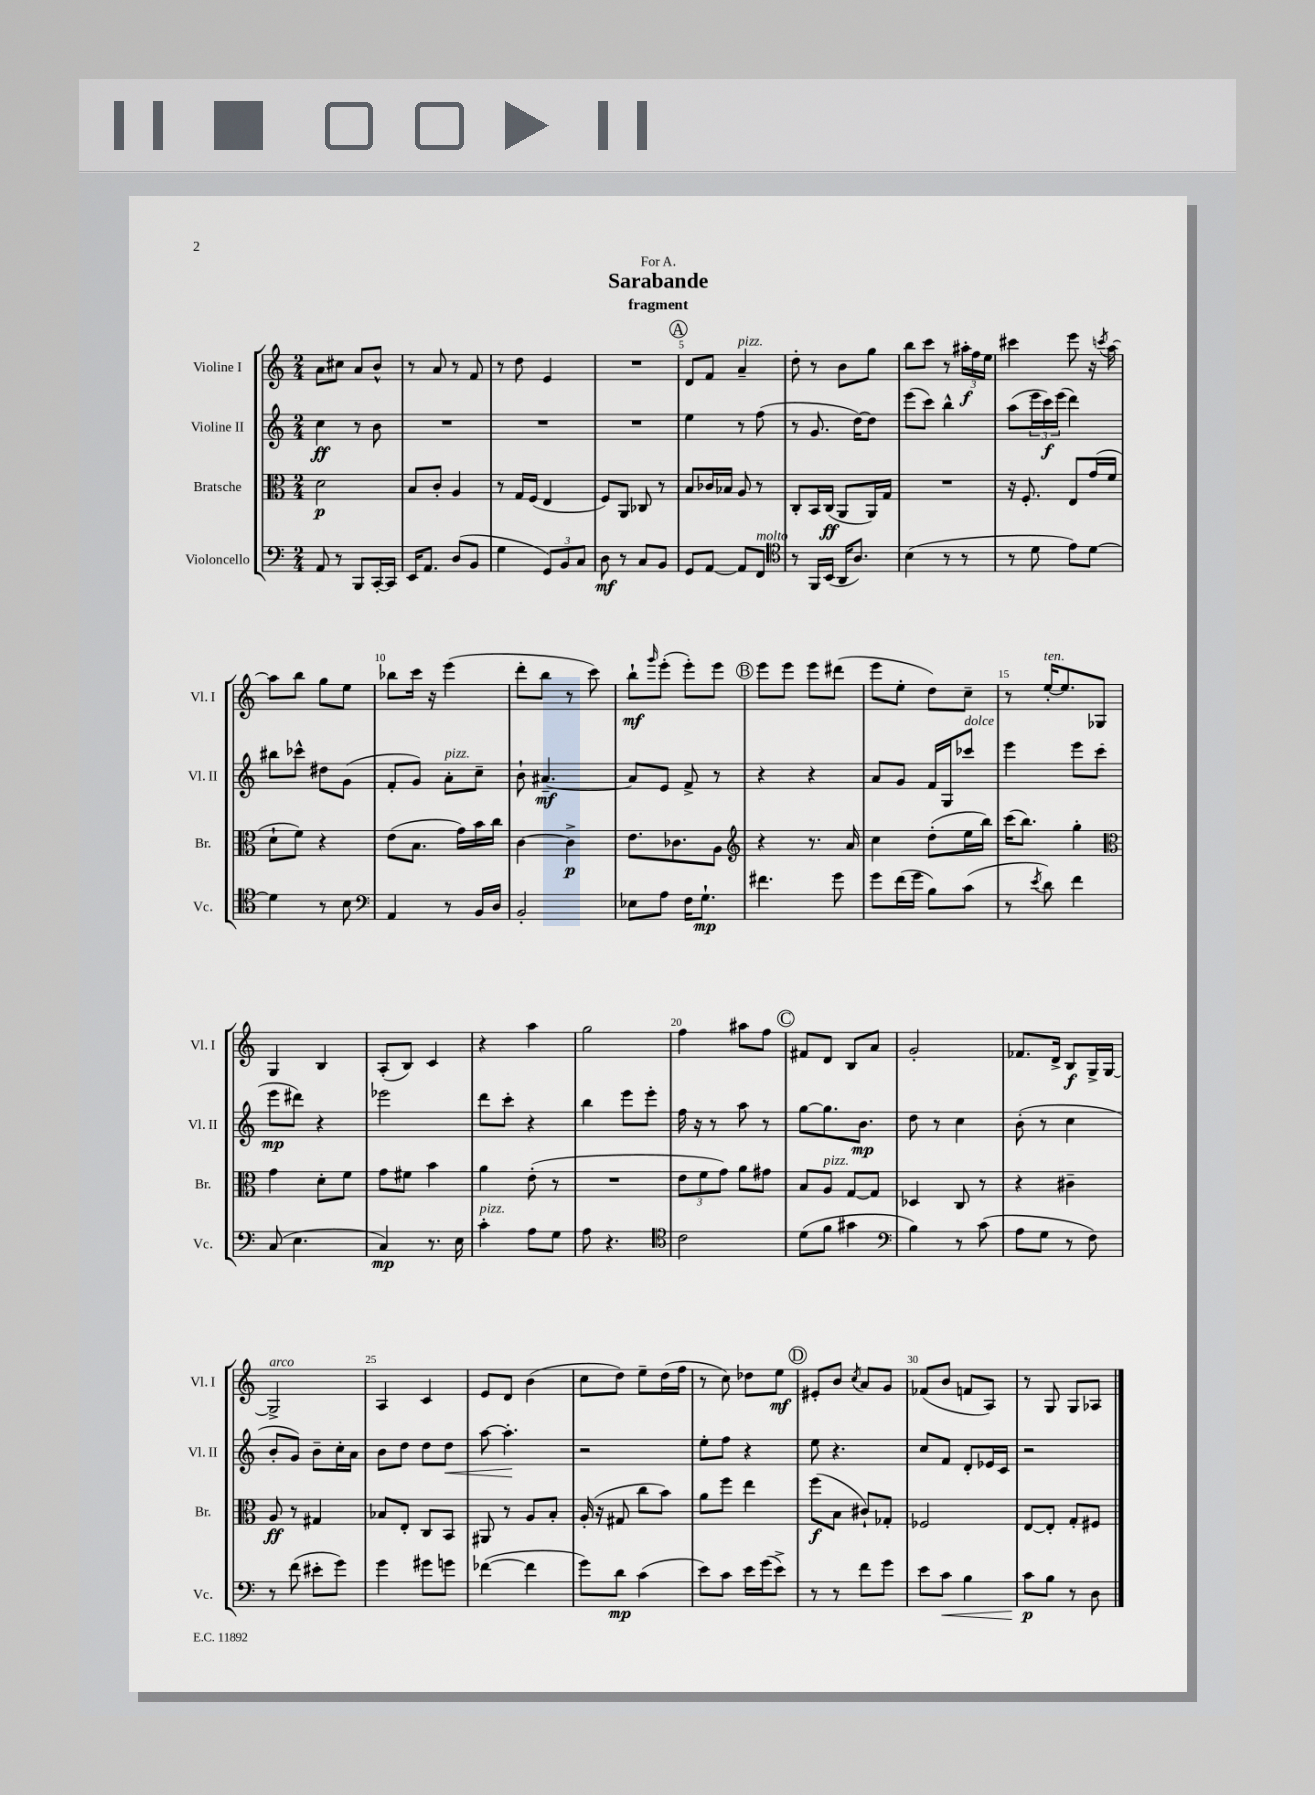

**kern	**dynam	**kern	**dynam	**kern	**dynam	**kern	**dynam
*part4	*part4	*part3	*part3	*part2	*part2	*part1	*part1
*staff4	*staff4	*staff3	*staff3	*staff2	*staff2	*staff1	*staff1
*I"Violoncello	*	*I"Bratsche	*	*I"Violine II	*	*I"Violine I	*
*I'Vc.	*	*I'Br.	*	*I'Vl. II	*	*I'Vl. I	*
*clefF4	*	*clefC3	*	*clefG2	*	*clefG2	*
*k[]	*	*k[]	*	*k[]	*	*k[]	*
*M2/4	*	*M2/4	*	*M2/4	*	*M2/4	*
=1	=1	=1	=1	=1	=1	=1	=1
8AA/	.	2d\	p	4cc\	ff	8a\L	.
8r	.	.	.	.	.	8cc#X\J	.
8BBB/L	.	.	.	8r	.	8a/L	.
[16CC'/L	.	.	.	8b\	.	8b^^/J	.
16CC/JJ]	.	.	.	.	.	.	.
=2	=2	=2	=2	=2	=2	=2	=2
16EE/KL	.	8B/L	.	2r	.	8r	.
8.AA/J	.	.	.	.	.	.	.
.	.	8c'/J	.	.	.	8a/	.
(8D/L	.	4A/	.	.	.	8r	.
8BB/J	.	.	.	.	.	8f/	.
=3	=3	=3	=3	=3	=3	=3	=3
4G\	.	8r	.	2r	.	8r	.
.	.	16G/LL	.	.	.	8dd\	.
.	.	(16F/JJ	.	.	.	.	.
12GG/L)	.	4E/	.	.	.	4e/	.
12BB/	.	.	.	.	.	.	.
12C/J	.	.	.	.	.	.	.
=4	=4	=4	=4	=4	=4	=4	=4
8D\	mf	8F/L)	.	2r	.	2r	.
8r	.	8AA/J	.	.	.	.	.
8C/L	.	8C-X/	.	.	.	.	.
8BB/J	.	8r	.	.	.	.	.
!!LO:REH:place=s1:t=A
=5	=5	=5	=5	=5	=5	=5	=5
8GG/L	.	8B/L	.	4ee\	.	8d/L	.
[8AA/J	.	16c-X/L	.	.	.	8f/J	.
.	.	16B-X/JJ	.	.	.	.	.
!	!	!	!	!	!	!LO:TX:a:i:t=pizz.	!
8AA/L]	.	8A/	.	8r	.	4a~/	.
!LO:TX:a:i:t=molto	!	!	!	!	!	!	!
8FF/J	.	8r	.	(8ff\	.	.	.
=6	=6	=6	=6	=6	=6	=6	=6
*clefC4	*	*	*	*	*	*	*
8r	.	8C'/L	.	8r	.	8dd'\	.
16FF/LL	.	16BB/L	.	8.g/	.	8r	.
(16BB/JJ	.	(16C/JJ	ff	.	.	.	.
16AA/KL	.	8AA/L	.	.	.	8b\L	.
8.A/J)	.	.	.	[16dd\KL)	.	.	.
.	.	16AA/L)	.	8dd\J]	.	8gg\J	.
.	.	16G/JJ	.	.	.	.	.
=7	=7	=7	=7	=7	=7	=7	=7
(4B\	.	2r	.	(8eee\L	.	8bb\L	.
.	.	.	.	8ccc\J)	.	8ccc\J	.
8r	.	.	.	4bb^^\	.	8r	.
8r	.	.	.	.	.	24aa#X'\LL	f
.	.	.	.	.	.	24ff\	.
.	.	.	.	.	.	24ee\JJ	.
=8	=8	=8	=8	=8	=8	=8	=8
8r	.	16r	.	(8aa\L	.	4ccc#X\	.
.	.	8.F'/	.	.	.	.	.
8d\	.	.	.	24eee\L	.	.	.
.	.	.	.	24ccc\)	f	.	.
.	.	.	.	(24eee\JJ	.	.	.
8e\L)	.	8E/L	.	4ddd\)	.	8eee\	.
[8d\J	.	(16g/L	.	.	.	16r	.
.	.	.	.	.	.	8qcccn/	.
.	.	16f/JJ	.	.	.	[16aa\	.
!!LO:LB:g=z
=9	=9	=9	=9	=9	=9	=9	=9
4d\]	.	8d`\L	.	8bb#X\L	.	8aa\L]	.
.	.	8f\J)	.	8ccc-X^^\J	.	8bb\J	.
8r	.	4r	.	8dd#X\L	.	8gg\L	.
8B\	.	.	.	(8g\J	.	8ee\J	.
=10	=10	=10	=10	=10	=10	=10	=10
*clefF4	*	*	*	*	*	*	*
4AA/	.	(8e\L	.	8f'/L	.	8bb-X\L	.
.	.	8.B\J	.	8g/J)	.	16ccc\Jk	.
.	.	.	.	.	.	16r	.
!	!	!	!	!LO:TX:a:i:t=pizz.	!	!	!
8r	.	.	.	8a'\L	.	(4eee\	.
.	.	16g\LL)	.	.	.	.	.
16BB/LL	.	16b\	.	8cc~\J	.	.	.
16D/JJ	.	16cc\JJ	.	.	.	.	.
=11	=11	=11	=11	=11	=11	=11	=11
2BB'/	.	[4c\	.	8b`\	.	8ddd'\L	.
.	.	.	.	[4.a#X~/	mf	8bb\J	.
.	.	4c^\]	p	.	.	8r	.
.	.	.	.	.	.	8ccc\)	.
=12	=12	=12	=12	=12	=12	=12	=12
8E-X\L	.	8.e\L	.	8a#/L]	.	8bb`\L	mf
.	.	.	.	.	.	16qqggg/	.
8A\J	.	.	.	8e/J	.	(8eee'\J	.
.	.	8.c-X\	.	.	.	.	.
16F\KL	.	.	.	8f^/	.	8eee'\L)	.
8.G`\J	mp	.	.	.	.	.	.
.	.	8A\J	.	8r	.	8eee\J	.
!!LO:REH:place=s1:t=B
=13	=13	=13	=13	=13	=13	=13	=13
*	*	*clefG2	*	*	*	*	*
4.f#X\	.	4r	.	4r	.	8eee\L	.
.	.	.	.	.	.	8eee\J	.
.	.	8.r	.	4r	.	8eee\L	.
8g\	.	.	.	.	.	(8ddd#X\J	.
.	.	16a/	.	.	.	.	.
=14	=14	=14	=14	=14	=14	=14	=14
8g\L	.	4cc\	.	8a/L	.	8eee\L	.
(16f\L	.	.	.	8g/J	.	8ee'\J	.
16g\JJ	.	.	.	.	.	.	.
8B\L)	.	(8dd'\L	.	16f/LL	.	8dd\L)	.
.	.	.	.	16G/J	.	.	.
!	!	!	!	!LO:TX:a:i:t=dolce	!	!	!
(8c\J	.	16ee\L	.	8ccc-X/J	.	8cc~\J	.
.	.	16bb\JJ)	.	.	.	.	.
=15	=15	=15	=15	=15	=15	=15	=15
8r	.	(16ccc\KL	.	4eee\	.	8r	.
.	.	8.bb\J)	.	.	.	.	.
8qe/	.	.	.	.	.	.	.
!	!	!	!	!	!	!LO:TX:a:i:t=ten.	!
8d\)	.	.	.	.	.	[16ee'/KL	.
.	.	.	.	.	.	8.ee/]	.
4f\	.	4gg'\	.	8eee\L	.	.	.
.	.	.	.	(8ccc\J	.	8G-X/J	.
!!LO:LB:g=z
=16	=16	=16	=16	=16	=16	=16	=16
*	*	*clefC3	*	*	*	*	*
(8C/	.	4g\	.	8eee\L	mp	4G/	.
4.E\	.	.	.	8ddd#X\J)	.	.	.
.	.	8d'\L	.	4r	.	4B/	.
.	.	8f\J	.	.	.	.	.
=17	=17	=17	=17	=17	=17	=17	=17
4C/)	mp	8g\L	.	2eee-X\	.	(8A'/L	.
.	.	8f#X\J	.	.	.	8B/J)	.
8.r	.	4b\	.	.	.	4c/	.
16E\	.	.	.	.	.	.	.
=18	=18	=18	=18	=18	=18	=18	=18
!LO:TX:a:i:t=pizz.	!	!	!	!	!	!	!
4c'\	.	4a\	.	8ddd\L	.	4r	.
.	.	.	.	8ccc'\J	.	.	.
8A\L	.	(8e'\	.	4r	.	4aa\	.
8G\J	.	8r	.	.	.	.	.
=19	=19	=19	=19	=19	=19	=19	=19
8A\	.	2r	.	4bb\	.	2gg\	.
4.r	.	.	.	.	.	.	.
.	.	.	.	8eee\L	.	.	.
.	.	.	.	8eee'\J	.	.	.
=20	=20	=20	=20	=20	=20	=20	=20
*clefC4	*	*	*	*	*	*	*
2c\	.	12e\L	.	16ff\	.	4ff\	.
.	.	.	.	16r	.	.	.
.	.	12f\	.	.	.	.	.
.	.	.	.	8r	.	.	.
.	.	12g\J)	.	.	.	.	.
.	.	8a\L	.	8aa\	.	8aa#X\L	.
.	.	8g#X\J	.	8r	.	8ff\J	.
!!LO:REH:place=s1:t=C
=21	=21	=21	=21	=21	=21	=21	=21
(8d\L	.	8B/L	.	[8gg\L	.	8f#X/L	.
!	!	!LO:TX:a:i:t=pizz.	!	!	!	!	!
8f\J	.	8A/J	.	8.gg\]	.	8d/J	.
4g#X\	.	[8G/L	.	.	.	8B/L	.
.	.	.	.	8.b\J	mp	.	.
.	.	8G/J]	.	.	.	8a/J	.
=22	=22	=22	=22	=22	=22	=22	=22
*clefF4	*	*	*	*	*	*	*
4B\)	.	4D-X/	.	8dd\	.	2g'/	.
.	.	.	.	8r	.	.	.
8r	.	8C/	.	4cc\	.	.	.
(8c\	.	8r	.	.	.	.	.
=23	=23	=23	=23	=23	=23	=23	=23
8A\L	.	4r	.	(8b'\	.	8.f-X/L	.
8G\J	.	.	.	8r	.	.	.
.	.	.	.	.	.	16d^/Jk	.
8r	.	4c#X~\	.	4cc\	.	8B/L	f
8F\)	.	.	.	.	.	16G^/L	.
.	.	.	.	.	.	[16G/JJ	.
!!LO:LB:g=z
=24	=24	=24	=24	=24	=24	=24	=24
!	!	!	!	!	!	!LO:TX:a:i:t=arco	!
8r	.	8A/	ff	8b'/L	.	2G^/]	.
(8f\	.	8r	.	8g/J)	.	.	.
8e#X'\L	.	4G#X/	.	8b~\L	.	.	.
8g\J)	.	.	.	16cc'\L	.	.	.
.	.	.	.	16a\JJ	.	.	.
=25	=25	=25	=25	=25	=25	=25	=25
4g\	.	8B-X/L	.	8b\L	.	4A/	.
.	.	8E'/J	.	8dd\J	.	.	.
8g#X\L	.	8C/L	.	8dd\L	.	4c/	.
!	!	!	!	!	!LO:HP:b	!	!
8gn\J	.	8BB/J	.	8dd\J	<	.	.
=26	=26	=26	=26	=26	=26	=26	=26
([4f-X\	.	8AA#X/	.	[8aa\	.	8e/L	.
.	.	8r	.	4.aa'\]	.	8d/J	.
4f-\]	.	8A/L	.	.	.	(4b\	.
.	.	8B'/J	.	.	.	.	.
.	.	.	.	.	[	.	.
=27	=27	=27	=27	=27	=27	=27	=27
8g\L)	.	(16A'/	.	2r	.	8cc\L	.
.	.	16r	.	.	.	.	.
8d\J	mp	8G#X/	.	.	.	8dd\J)	.
(4c\	.	8cc\L	.	.	.	8ee~\L	.
.	.	8b\J)	.	.	.	(16dd\L	.
.	.	.	.	.	.	16ff\JJ	.
=28	=28	=28	=28	=28	=28	=28	=28
8e\L)	.	8a\L	.	8ee'\L	.	8r	.
8c\J	.	8ff\J	.	8ff\J	.	8cc\)	.
16e\LL	.	4ee\	.	4r	.	8dd-X\L	.
(16g\J	.	.	.	.	.	.	.
8e^\J)	.	.	.	.	.	8ee\J	mf
!!LO:REH:place=s1:t=D
=29	=29	=29	=29	=29	=29	=29	=29
8r	.	(8ff\L	f	8ee\	.	8e#X'/L	.
8r	.	8B\J	.	4.r	.	8b/J	.
.	.	.	.	.	.	8qcc/	.
8f\L	.	8c#X`/L)	.	.	.	8a/L	.
8g\J	.	8G-X'/J	.	.	.	8g/J	.
=30	=30	=30	=30	=30	=30	=30	=30
8e\L	.	2F-X/	.	8cc/L	.	(8f-X/L	.
!	!LO:HP:b	!	!	!	!	!	!
8c\J	<	.	.	8f/J	.	8b/J	.
4B\	.	.	.	8d'/L	.	8fn/L	.
.	.	.	.	16e-X/L	.	8A/J)	.
.	.	.	.	16c/JJ	.	.	.
=31	=31	=31	=31	=31	=31	=31	=31
8c\L	p	[8E/L	.	2r	.	8r	.
8B\J	[	8E'/J]	.	.	.	8G/	.
8r	.	8G'/L	.	.	.	8G/L	.
8D\	.	8F#X/J	.	.	.	8A-X/J	.
==	==	==	==	==	==	==	==
*-	*-	*-	*-	*-	*-	*-	*-
